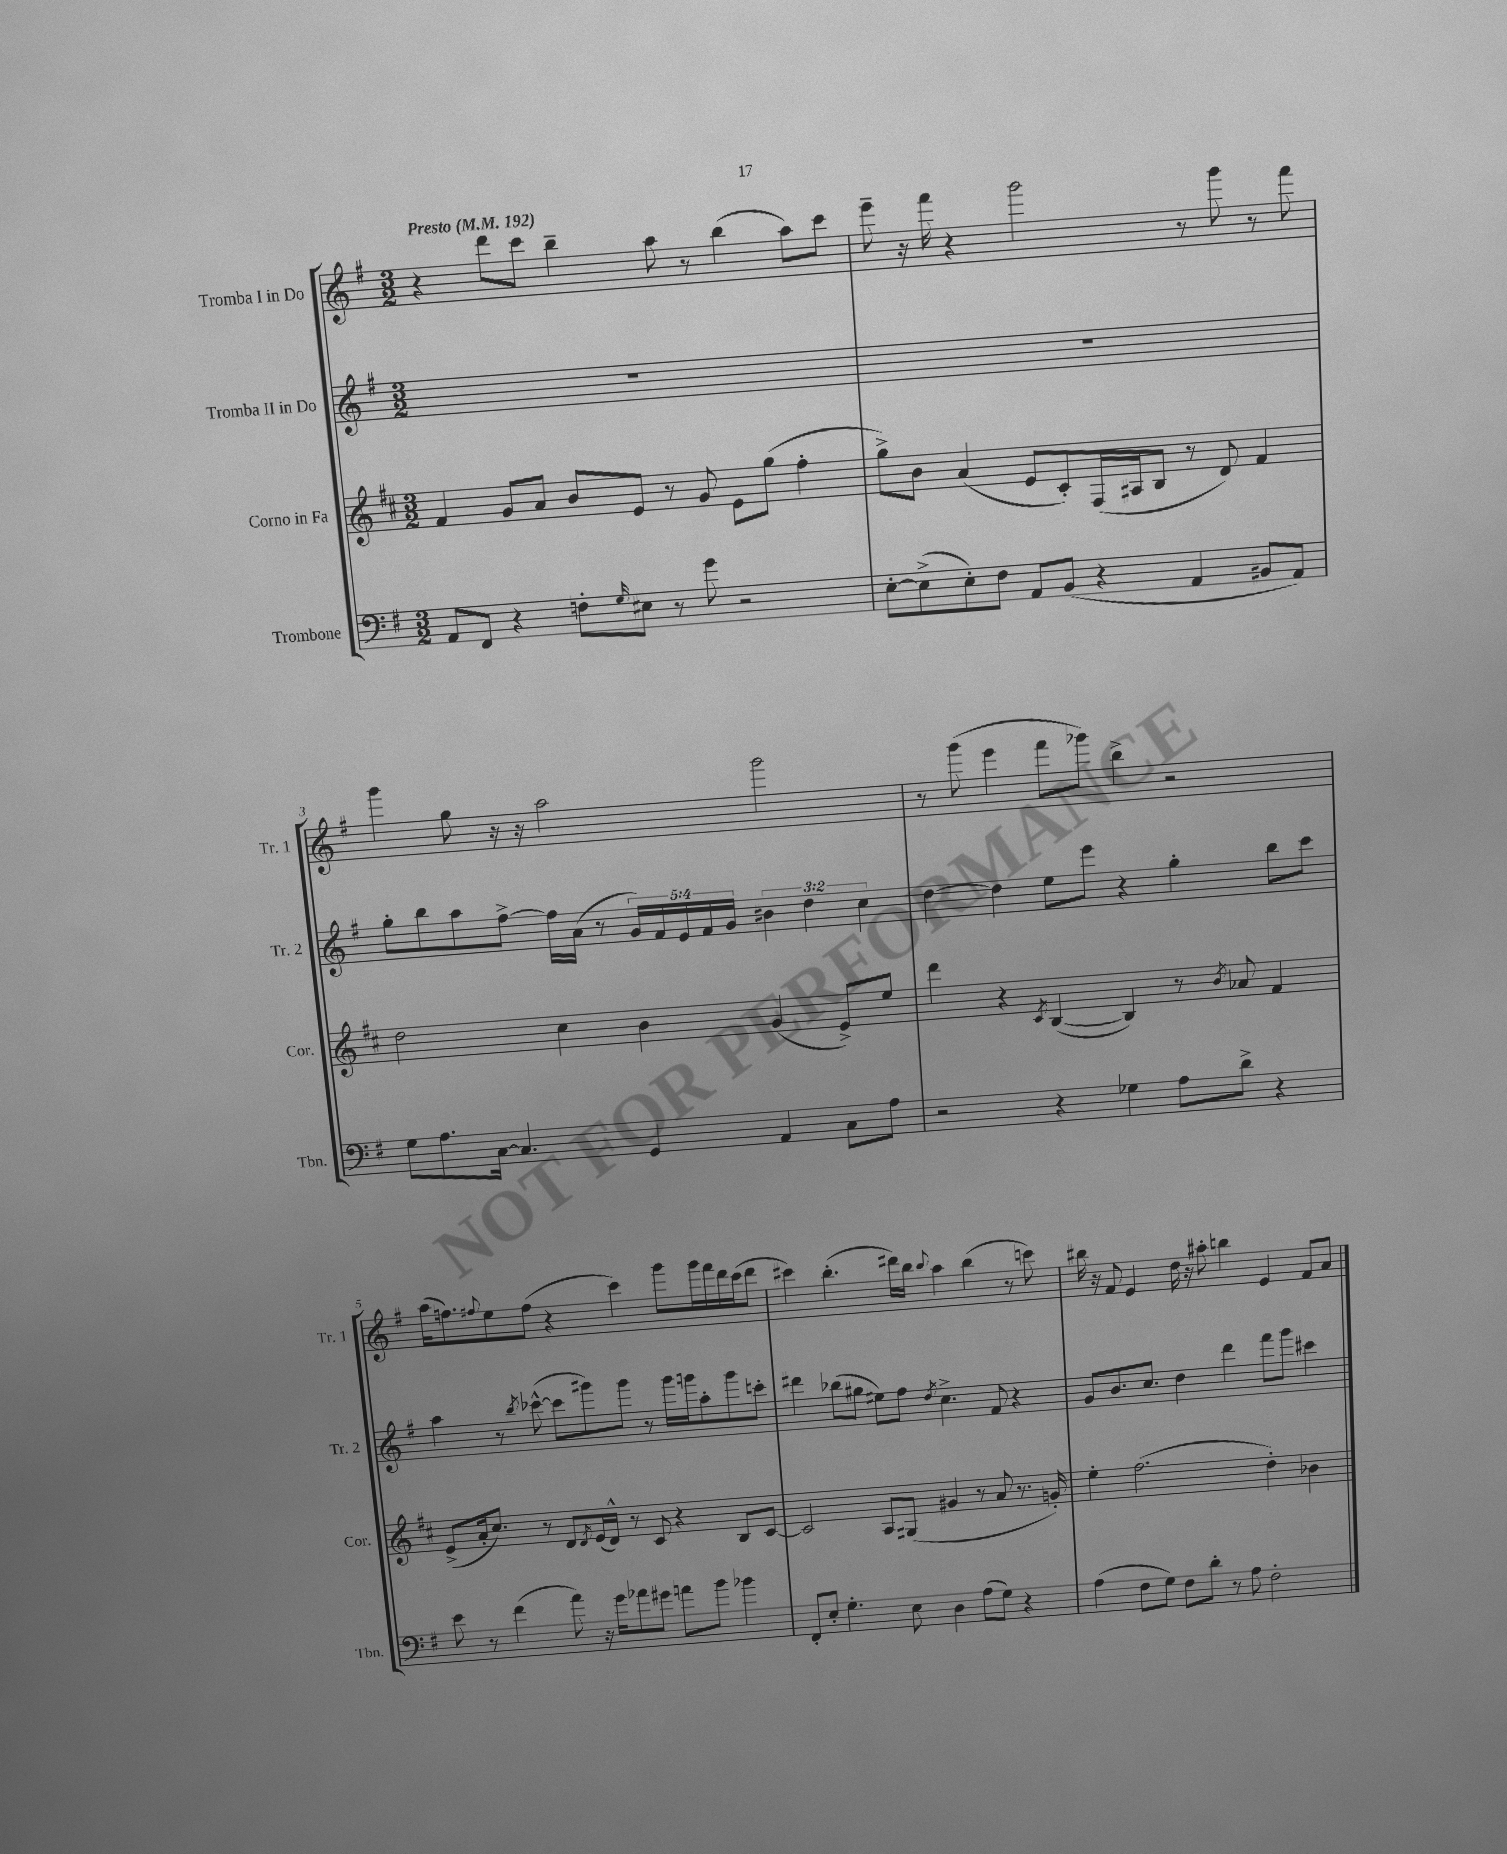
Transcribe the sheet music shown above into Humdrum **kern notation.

**kern	**kern	**kern	**kern
*part4	*part3	*part2	*part1
*staff4	*staff3	*staff2	*staff1
*I"Trombone	*I"Corno in Fa	*I"Tromba II in Do	*I"Tromba I in Do
*I'Tbn.	*I'Cor.	*I'Tr. 2	*I'Tr. 1
*clefF4	*clefG2	*clefG2	*clefG2
*k[f#]	*k[f#c#]	*k[f#]	*k[f#]
*M3/2	*M3/2	*M3/2	*M3/2
*MM192	*MM192	*MM192	*MM192
=1	=1	=1	=1
!	!	!	!LO:TX:a:B:t=Presto
8AA/L	4f#/	1.r	4r
8FF#/J	.	.	.
4r	8g/L	.	8ddd\L
.	8a/J	.	8ccc\J
8Fn'\L	8b/L	.	4bb~\
16qqG/	.	.	.
8E#X\J	8e/J	.	.
8r	8r	.	8aa\
8g\	8g/	.	8r
2r	8e\L	.	(4bb\
.	(8gg\J	.	.
.	4ff#'\	.	8aa\L)
.	.	.	8ccc\J
=2	=2	=2	=2
[8E'\L	8gg^\L)	1.r	8eee~\
(8E^\]	8b\J	.	16r
.	.	.	16fff#\
8E'\)	(4a/	.	4r
8F#\J	.	.	.
8AA/L	8e/L	.	2ggg\
(8BB/J	8c#'/)	.	.
4r	(16F#/L	.	.
.	16A#X/J	.	.
.	8B/J	.	.
4AA/	8r	.	8r
.	8d/)	.	8ggg\
8BB#X/L	4f#/	.	8r
8AA/J)	.	.	8fff#\
!!LO:LB:g=z
=3	=3	=3	=3
8G\L	2dd\	8gg'\L	4ggg\
8.A\	.	8bb\	.
.	.	8aa\	8gg\
[16C\Jk	.	.	.
4.C/]	.	[8ff#^\J	16r
.	.	.	16r
.	4cc#\	16ff#\LL]	2aa\
.	.	(16a\JJ	.
.	.	8r	.
4GG/	4b\	20g/LL)	.
.	.	20f#/	.
.	.	20e/	.
.	.	20f#/	.
.	.	20g/JJ	.
4AA/	(4g/	6b#X\	2ggg\
.	.	6dd\	.
8C\L	8e^/L)	.	.
.	.	6cc\	.
8A\J	8ee/J	.	.
=4	=4	=4	=4
2r	4ddd\	[4dd\	8r
.	.	.	(8ggg\
.	4r	4dd\]	4eee\
.	8qc#/	.	.
4r	([4B/	8ee\L	8fff#\L
.	.	8eee\J	8ggg-X\J)
4G-X\	4B/])	4r	4bb^\
8A\L	8r	4gg'\	2r
.	8qb/	.	.
8d^\J	8a-X/	.	.
4r	4f#/	8bb\L	.
.	.	8ccc\J	.
!!LO:LB:g=z
=5	=5	=5	=5
8e\	(8e^/L	4aa\	(16aa\KL
.	.	.	8.ffn\)
8r	16a'/k	.	.
.	8.cc#/J)	.	.
.	.	.	8qqff#X/
(4f#\	.	8r	8ee\
.	.	8qbb/	.
.	8r	([8ccc-X^^\	(8ff#\J
8a\)	8d/L	8ccc-\L]	4r
.	8qd/	.	.
16r	(16e/L	8ggg#X\)	.
16g\KL	16d^^/JJ)	.	.
8a-X\	8r	8ggg#\J	4ccc\)
8g#X\J	8c#/	8r	.
8an\L	4r	16ggg#\LL	8ggg\L
.	.	16gggn\J	.
8b\J	.	8aa'\	16ggg\L
.	.	.	16fff#\
4b-X\	8B/L	8ggg\	16ddd\
.	.	.	(16ccc\J
.	[8c#/J	8cccn'\J	8ddd\J
=6	=6	=6	=6
8FF#'/L	2c#/]	4ddd#X\	4ccc#X\)
8E'/J	.	.	.
4.G'\	.	(8bb-X\L	(4.bb'\
.	.	8gg#X\J	.
.	8A/L	8ee#X\L)	.
8E\	(8G#X/J	8ff#\J	16ddd#X\LL)
.	.	.	16bb\JJ
.	.	8qdd/	8qqbb/
4D\	4g#X/	4.cc^\	4aa\
(8A\L	8r	.	(4bb\
8G\J)	8a/	8f#/	.
4r	8.r	4r	8r
.	.	.	8cccn\)
.	16gn'/)	.	.
=7	=7	=7	=7
(4A\	4ee'\	8g/L	16bb#X\
.	.	.	16r
.	.	8.b/	8f#/
8F#\L	(2.ff#\	.	4e/
.	.	8.cc/J	.
8G\J)	.	.	.
8F#\L	.	4dd\	16dd\
.	.	.	16r
8d'\J	.	.	8aa#X'\
8r	.	4ddd\	4bbn\
8A\	.	.	.
2F#'\	4dd'\)	8fff#\L	4e/
.	.	8ggg\J	.
.	4b-X\	4ccc#X\	8f#/L
.	.	.	8a/J
==	==	==	==
*-	*-	*-	*-
